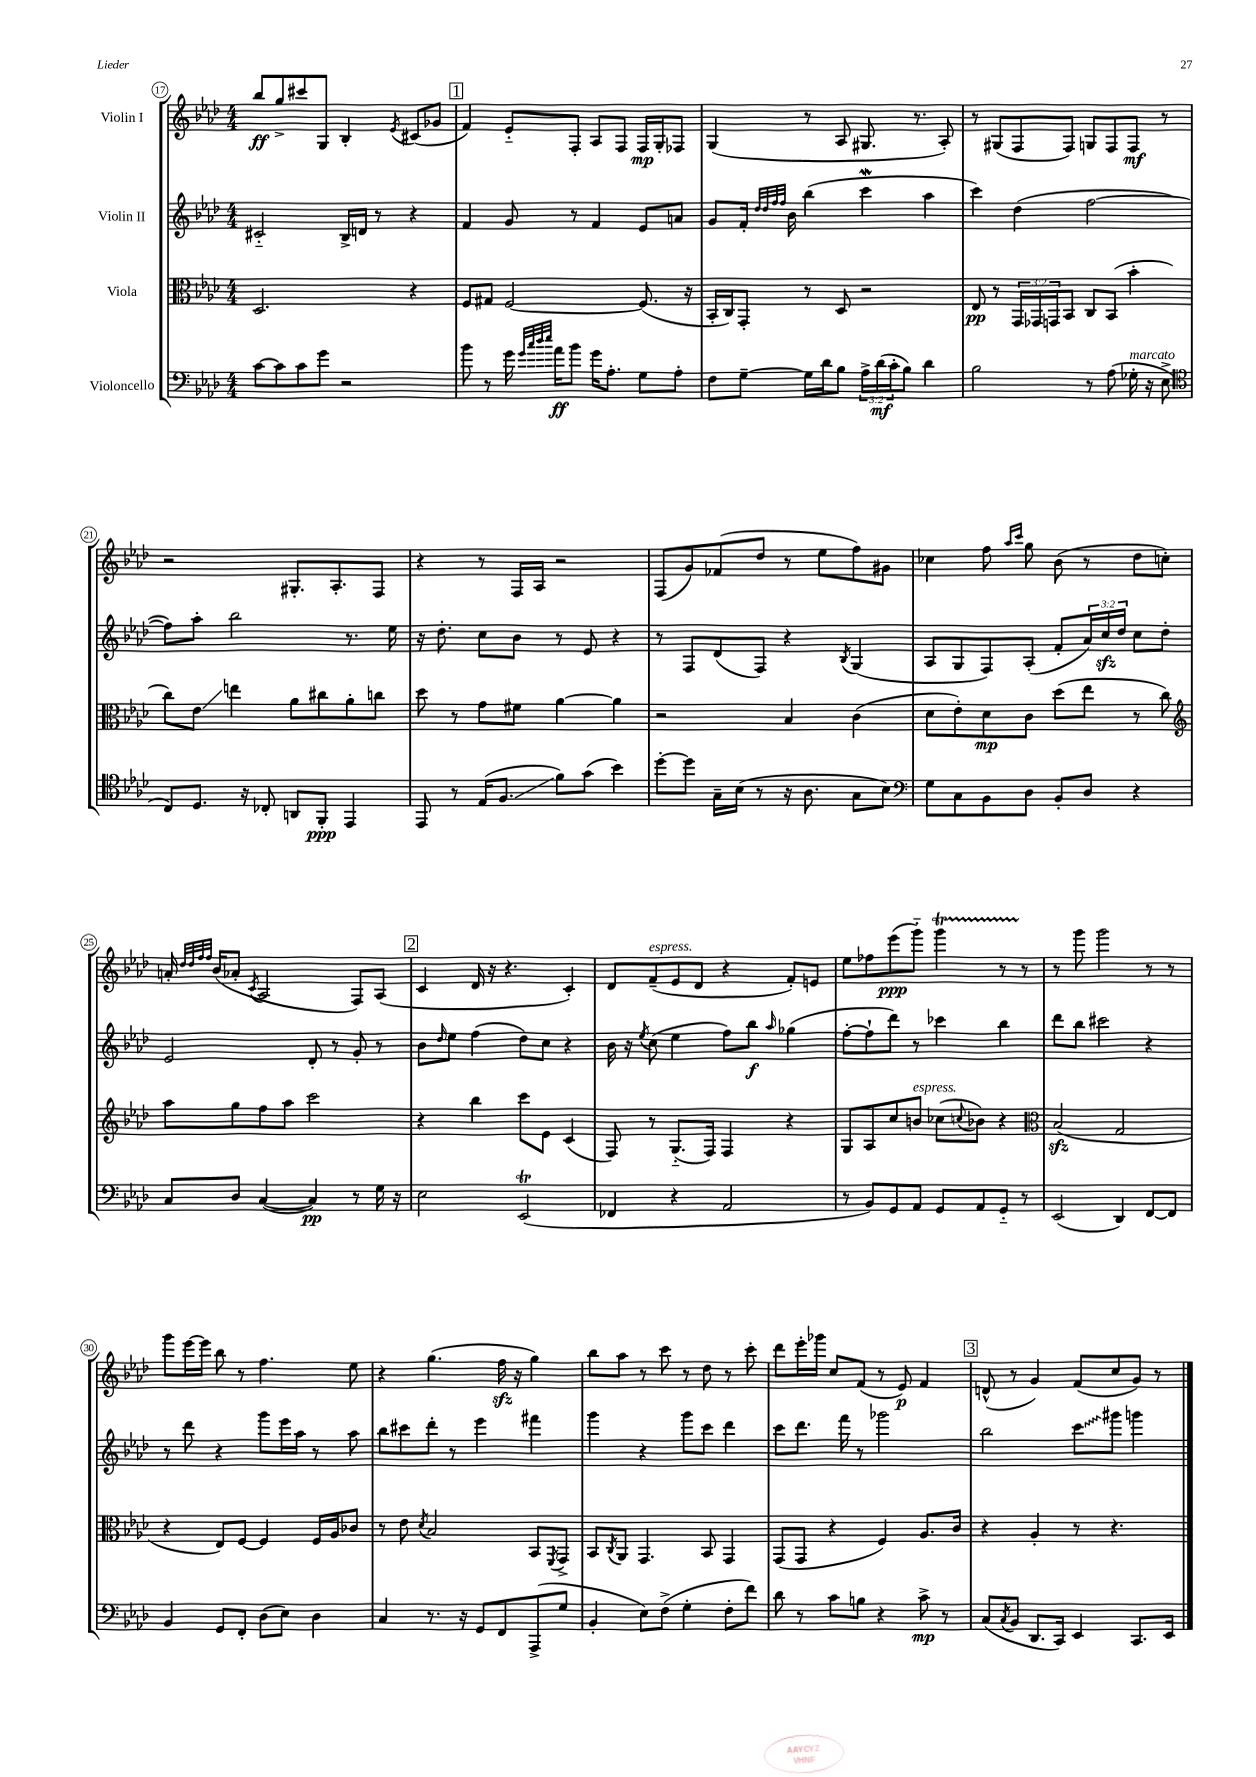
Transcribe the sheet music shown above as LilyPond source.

<<
\new StaffGroup <<
\new Staff = "s0" \with { instrumentName = "Violin I" } {
    \clef treble \key aes \major \numericTimeSignature \time 4/4
    bes''8\ff g''8-> cis'''8 g8 bes4-. \acciaccatura { ees'8 } cis'8( ges'8 |
    \mark \markup { \box "1" } f'4) ees'8-_ f8-. aes8 f8 f16\mp g16-. fes8 |
    g4( r8 aes8 gis8. r8. aes8-.) |
    r8 gis8( f8 f8) g8 f8 f8\mf r8 |
    r2 gis8.-. aes8.-. f8 |
    r4 r8 f16 aes16 r2 |
    f8( g'8) fes'8( des''8 r8 ees''8 f''8) gis'8 |
    ces''4 f''8 \grace { aes''16 c'''16 } g''8 bes'8( r8 des''8 c''8-.) |
    a'16-. \grace { des''32 des''32 f''32 f''32 } bes'16( aes'8-. \acciaccatura { c'8 } aes2 f8) aes8( |
    \mark \markup { \box "2" } c'4 des'16 r16 r4. c'4-.) |
    des'8 f'8--^\markup { \italic "espress." }( ees'8 des'8 r4 f'8-.) e'8 |
    ees''8 fes''8 ees'''8\ppp( g'''8-_) g'''4\startTrillSpan r8 r8\stopTrillSpan |
    r8 g'''8 g'''2 r8 r8 |
    g'''8 ees'''16~ ees'''16 bes''8 r8 f''4. ees''8 |
    r4 g''4.( f''16\sfz r16 g''4) |
    bes''8 aes''8 r8 c'''8 r8 des''8 r8 c'''8-. |
    des'''8 ees'''16-. ges'''16 c''8 f'8( r8 ees'8\p) f'4 |
    \mark \markup { \box "3" } d'8-^( r8 g'4) f'8( c''8 g'8) r8 \bar "|." |
}
\new Staff = "s1" \with { instrumentName = "Violin II" } {
    \clef treble \key aes \major \numericTimeSignature \time 4/4 \override Staff.TupletNumber.text = #tuplet-number::calc-fraction-text
    cis'2-_ bes16-> d'16 r8 r4 |
    \mark \markup { \box "1" } f'4 g'8 r8 f'4 ees'8 a'8 |
    g'8 f'16-. \grace { des''32 des''32 f''32 f''32 } bes'16 bes''4( c'''4\mordent aes''4 |
    c'''4) des''4( f''2~ |
    f''8) aes''8-. bes''2 r8. ees''16 |
    r16 des''8.-. c''8 bes'8 r8 ees'8 r4 |
    r8 f8 des'8( f8) r4 \acciaccatura { bes8 } g4( |
    aes8 g8 f8) aes8-.( f'8-. \tuplet 3/2 { aes'16) c''16\sfz des''16 } c''8 des''8-. |
    ees'2 des'8-. r8 g'8-. r8 |
    \mark \markup { \box "2" } bes'8 \grace { des''16 } ees''8 f''4( des''8) c''8 r4 |
    bes'16 r16 \acciaccatura { ees''8 } c''8( ees''4 f''8) bes''8\f \grace { aes''16 } ges''4( |
    f''8~-. f''8-! des'''8) r8 ces'''4 bes''4 |
    des'''8 bes''8 cis'''2 r4 |
    r8 des'''8 r4 g'''8 ees'''16 aes''16 r8 aes''8 |
    bes''8 cis'''8 des'''8-. r8 ees'''4 fis'''4 |
    g'''4 r4 g'''8 c'''8 des'''4 |
    c'''8 des'''8. f'''16 r8 ges'''2 |
    \mark \markup { \box "3" } bes''2 \once \override Glissando.style = #'zigzag c'''8\glissando gis'''8 g'''4 \bar "|." |
}
\new Staff = "s2" \with { instrumentName = "Viola" } {
    \clef alto \key aes \major \numericTimeSignature \time 4/4 \override Staff.TupletNumber.text = #tuplet-number::calc-fraction-text
    des2. r4 |
    \mark \markup { \box "1" } f8 gis8 f2~ f8.( r16 |
    bes,16-. c16) g,8-. r8 des8 r2 |
    ees8\pp r8 \tuplet 3/2 { g,16 ges,16 g,16 } bes,8 c8 bes,8( bes'4-. |
    c''8) ees'8\glissando e''4 aes'8 cis''8 aes'8-. c''8 |
    des''8 r8 g'8 fis'8 aes'4~ aes'4 |
    r2 bes4 c'4( |
    des'8 ees'8-.) des'8\mp c'8 des''8( ees''8 r8 c''8) |
    \clef treble aes''8 g''8 f''8 aes''8 c'''2 |
    \mark \markup { \box "2" } r4 bes''4 c'''8 ees'8 c'4( |
    f8) r8 g8.-_( f16) f4 r4 |
    g8 aes8 c''8 b'8^\markup { \italic "espress." } ces''8( \appoggiatura { c''8 } bes'8) r4 |
    \clef alto bes2\sfz( g2 |
    r4 ees8) f8~ f4 f16 aes16 ces'8 |
    r8 ees'8 \acciaccatura { des'8 } bes2 bes,8 \acciaccatura { f,8 } g,8-> |
    bes,8 \acciaccatura { c8 } aes,8 g,4. bes,8 g,4 |
    g,8( g,8 r4 f4) aes8. c'16 |
    \mark \markup { \box "3" } r4 aes4-. r8 r4. \bar "|." |
}
\new Staff = "s3" \with { instrumentName = "Violoncello" } {
    \clef bass \key aes \major \numericTimeSignature \time 4/4 \override Staff.TupletNumber.text = #tuplet-number::calc-fraction-text
    c'8~ c'8 c'8 g'8 r2 |
    \mark \markup { \box "1" } bes'8 r8 g'16 \grace { g'32 c''32 des''32 ees''32 } aes'16\ff bes'8 g'16 aes8.-. g8 aes8-. |
    f8 g8~-- g16 des'16 bes8 \tuplet 3/2 { aes16-> des'16\mf( c'16-. } bes8) des'4 |
    bes2 r8 aes8( ges16-.^\markup { \italic "marcato" } r16 ees8-> |
    \clef tenor c8) des8. r16 ces8-. a,8 f,8-.\ppp ees,4 |
    ees,8 r8 ees16( f8.\glissando f'8) g'8( bes'4) |
    des''8~-. des''8 g16-- bes16( r8 r16 aes8. g8 bes8) |
    \clef bass g8 c8 bes,8 des8 bes,8-. des8 r4 |
    c8 des8 c4~( c4\pp) r8 g16 r16 |
    \mark \markup { \box "2" } ees2 ees,2\trill( |
    fes,4 r4 aes,2 |
    r8 bes,8) g,8 aes,8 g,8 aes,8 g,8-_ r8 |
    ees,2( des,4) f,8~ f,8 |
    bes,4 g,8 f,8-. des8( ees8) des4 |
    c4 r8. r16 g,8 f,8 aes,,8->( g8 |
    bes,4-. ees8) f8->( g4-. f8-. f'8) |
    des'8 r8 c'8 b8 r4 c'8->\mp r8 |
    \mark \markup { \box "3" } c8( \acciaccatura { c8 } bes,8 des,8. c,16) ees,4 c,8. ees,16 \bar "|." |
}
>>
>>
\layout { \context { \Score currentBarNumber = #17 \override BarNumber.stencil = #(make-stencil-circler 0.1 0.3 ly:text-interface::print) } }
